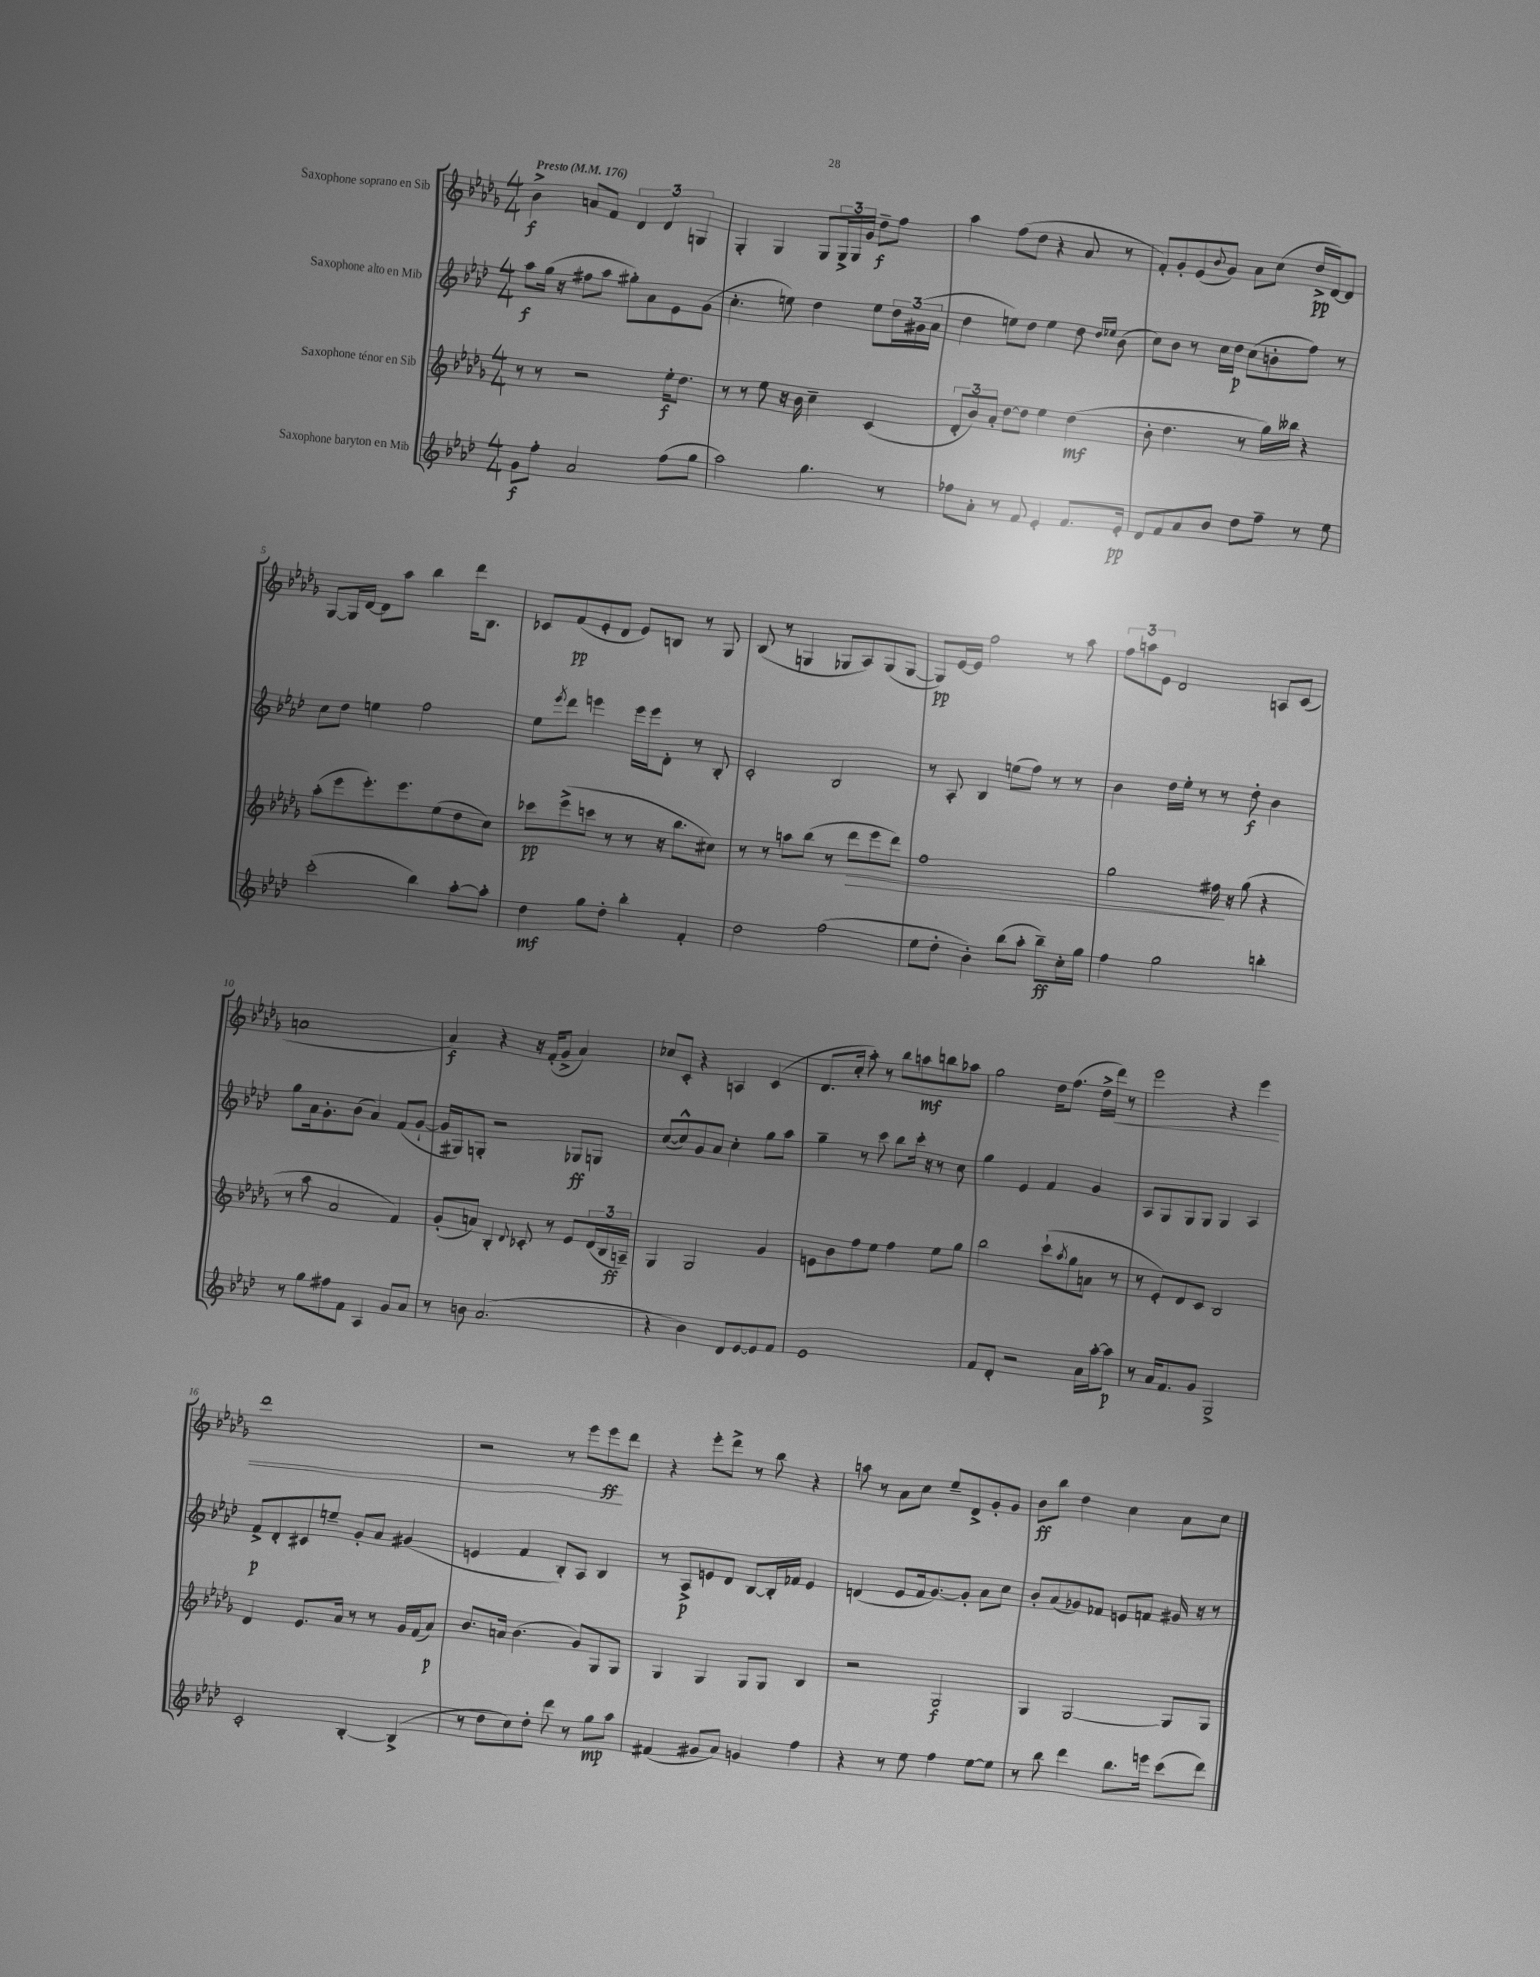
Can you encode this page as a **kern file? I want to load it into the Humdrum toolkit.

**kern	**kern	**kern	**kern
*staff4	*staff3	*staff2	*staff1
*clefG2	*clefG2	*clefG2	*clefG2
*k[b-e-a-d-]	*k[b-e-a-d-g-]	*k[b-e-a-d-]	*k[b-e-a-d-g-]
*M4/4	*M4/4	*M4/4	*M4/4
*MM176	*MM176	*MM176	*MM176
8g	8r	8aa-	4b-^
8ff'	8r	(16gg	.
.	.	16r	.
2a-	2r	8ff#	8a
.	.	8aa-	8f
.	.	8gg#')	6d-
.	.	8a-	.
.	.	.	6d-
(8ff	16ee-'	8e-	.
.	8.dd-	.	.
.	.	.	6G
8gg	.	(8g	.
=	=	=	=
2aa-)	8r	4.cc'	4G-'
.	8r	.	.
.	8ee-	.	4G-
.	16r	8ee)	.
.	16b-	.	.
4.gg	4cc~	4dd-	8G-
.	.	.	24G-^
.	.	.	24G-
.	.	.	24g-
.	(4c	8ee	8dd-~
8r	.	24dd-	8ff
.	.	(24g#	.
.	.	24a-	.
=	=	=	=
8ff-	12d-'	4dd-	4aa-
.	12b-)	.	.
8a-'	.	.	.
.	12a-'	.	.
8r	[8dd-	8ee)	(8ff
8f	8dd-]	8dd-	8dd-
4e-'	4ee-	4ee	4r
8.f	(4dd-	8dd-	8a-
.	.	16qqdd-	.
.	.	16qqee-	.
.	.	(8b-	8r
16e-'	.	.	.
=	=	=	=
8d-	8b-'	8cc)	8f')
8f	4.dd-	8b-	8g-'
8a-	.	8r	(8e-
.	.	.	8qqb-
8b-	.	16cc	8g-)
.	.	16dd-	.
8dd-	8r	(8cc	8a-
8ff~	16gg-)	8b'	(8cc
.	16bb--	.	.
8r	4r	8ff)	16dd-^
.	.	.	[16d-)
8ee-	.	8r	8d-]
=	=	=	=
(2ccc'	(8aa-'	8cc	[8G-
.	8eee-	8dd-	16G-]
.	.	.	[16d-
.	8.eee-')	4ee	8d-]
.	.	.	8aa-
.	8.eee-	.	.
4bb-)	.	2ff	4bb-
.	(8ee-	.	.
[8aa-'	8dd-	.	16ddd-
.	.	.	8.B-
8aa-']	8cc)	.	.
=	=	=	=
4dd-	8ccc-	8ee-	8c-
.	.	8qeee-	.
.	(8eee-^	8ddd-	(8f
8gg	8ccc	4eee	8e-'
8dd-'	8r	.	8d-
4bb-'	8r	16eee	8e-)
.	.	16eee	.
.	16r	8d-'	8B
.	8.bb-	.	.
4f'	.	8r	8r
.	8cc#)	8B-'	8G-
=	=	=	=
2dd-	8r	2c'	(8B-
.	8r	.	8r
.	8aa	.	4G
.	(8bb-	.	.
(2ff	8r	2B-	8G-
.	8ddd-	.	8A-)
.	8eee-	.	(8G-
.	8ddd-)	.	[8G-
=	=	=	=
8ee-	1ff	8r	8G-])
8dd-'	.	8A-'	[16e-
.	.	.	16e-]
4b-')	.	4B-	2ff
(8bb-	.	(8ee	.
8aa-'	.	8ff)	.
8bb-~)	.	8r	8r
16cc'	.	8r	8aa-
16gg	.	.	.
=	=	=	=
4ff	2gg-	4b-	12ff
.	.	.	12aa
.	.	.	12e-
2gg	.	16dd-	2d-
.	.	16ee-'	.
.	.	8r	.
.	16ff#	8r	.
.	16r	.	.
.	(8gg-	8dd-'	.
4bb'	4r	4b-	8A
.	.	.	(8c
=	=	=	=
8r	8r	8gg	1a
8gg	8aa-	16a-	.
.	.	8.g'	.
8ff#	2a-	.	.
8f	.	(8b-	.
4A-	.	4a-)	.
8g	4f)	(8f	.
8a-	.	[8g`	.
=	=	=	=
8r	(8g-'	16g]	4a-)
.	.	16G#)	.
8b	8a)	8G'	.
(2.a-	4B-'	2r	4r
.	8qqd-	.	.
.	8c-'	.	16r
.	.	.	(16f'
.	8r	.	8g-^
.	8e-	8G-	4a-)
.	(24d-	8G	.
.	24B-	.	.
.	24A~)	.	.
=	=	=	=
4r	4G-	([8cc	8cc-
.	.	8cc^^])	8c'
4b-)	2G-	8g	4r
.	.	8a-	.
8d-	.	4cc'	4A
[8e-	.	.	.
8e-]	4g-	8gg	(4c
8f	.	8aa-	.
=	=	=	=
1e-	8e	4gg~	8.d-
.	8b-	.	.
.	.	.	16cc'
.	8ff	8r	8aa-')
.	8ee-	8ccc	8r
.	4ff	8bb-	8bb-
.	.	16ccc'	8aa
.	.	16r	.
.	8ee-	8r	8bb
.	8gg-	8cc	8aa-
=	=	=	=
8f	2bb-	4gg	2gg-
8d-'	.	.	.
2r	.	4e-	.
.	(8ccc`	4f	16dd-
.	.	.	(8.ff
.	8qaa-	.	.
.	8gg-	.	.
16a-	8a	4g	16dd-^
[16aa-'	.	.	16ddd-)
8aa-]	8r	.	8r
=	=	=	=
8r	8r	8A-	2eee-
16a-	8e-')	8G	.
8.f	.	.	.
.	8d-	8G	.
8g	8c	8G	.
2G^	2B-	4G	4r
.	.	4A-	4eee-
=	=	=	=
2c'	4d-	8f^	1ddd-
.	.	8d-'	.
.	8.e-	8c#	.
.	.	8ee~	.
.	16a-	.	.
[4B-'	8r	8g'	.
.	8r	8a-	.
(4B-^]	16g-	(4g#	.
.	(16f	.	.
.	8a-)	.	.
=	=	=	=
8r	8.b-	4e	2r
8dd-	.	.	.
.	16a	.	.
8cc)	(4.b-	4f	.
8dd-'	.	.	.
8ddd-	.	8B-')	8r
8r	8g-)	8A-	8eee-
8gg	8G-	4B-	8eee-
8aa-	8G-	.	8ddd-
=	=	=	=
(4f#	4G-	8r	4r
.	.	8A-^	.
8g#	4G-	8e	8eee-'
8a-)	.	8d-	8ddd-^
4g	8G-	[8B-	8r
.	8G-	16B-']	8bb-
.	.	16f-	.
4ff	4B-	4e	4r
=	=	=	=
4r	2r	(4d	8aa
.	.	.	8r
8r	.	8e-	8a-
8ee-	.	16f	8cc
.	.	[8.g)	.
4ff	2G-	.	8ee-~
.	.	8g']	8d-^
[8ee-	.	8a-	8g-'
8ee-]	.	8cc	8g-
=	=	=	=
8r	4G-	8b-'	8b-
8bb-	.	(8a-	8bb-
4ddd-	[2G-	8g-)	4dd-
.	.	8f-	.
8.bb-	.	8e	4cc
.	.	8f	.
16eee	.	.	.
(8ccc	8G-]	16g#	8a-
.	.	16r	.
8ddd-)	8G-	8r	8cc
==	==	==	==
*-	*-	*-	*-
